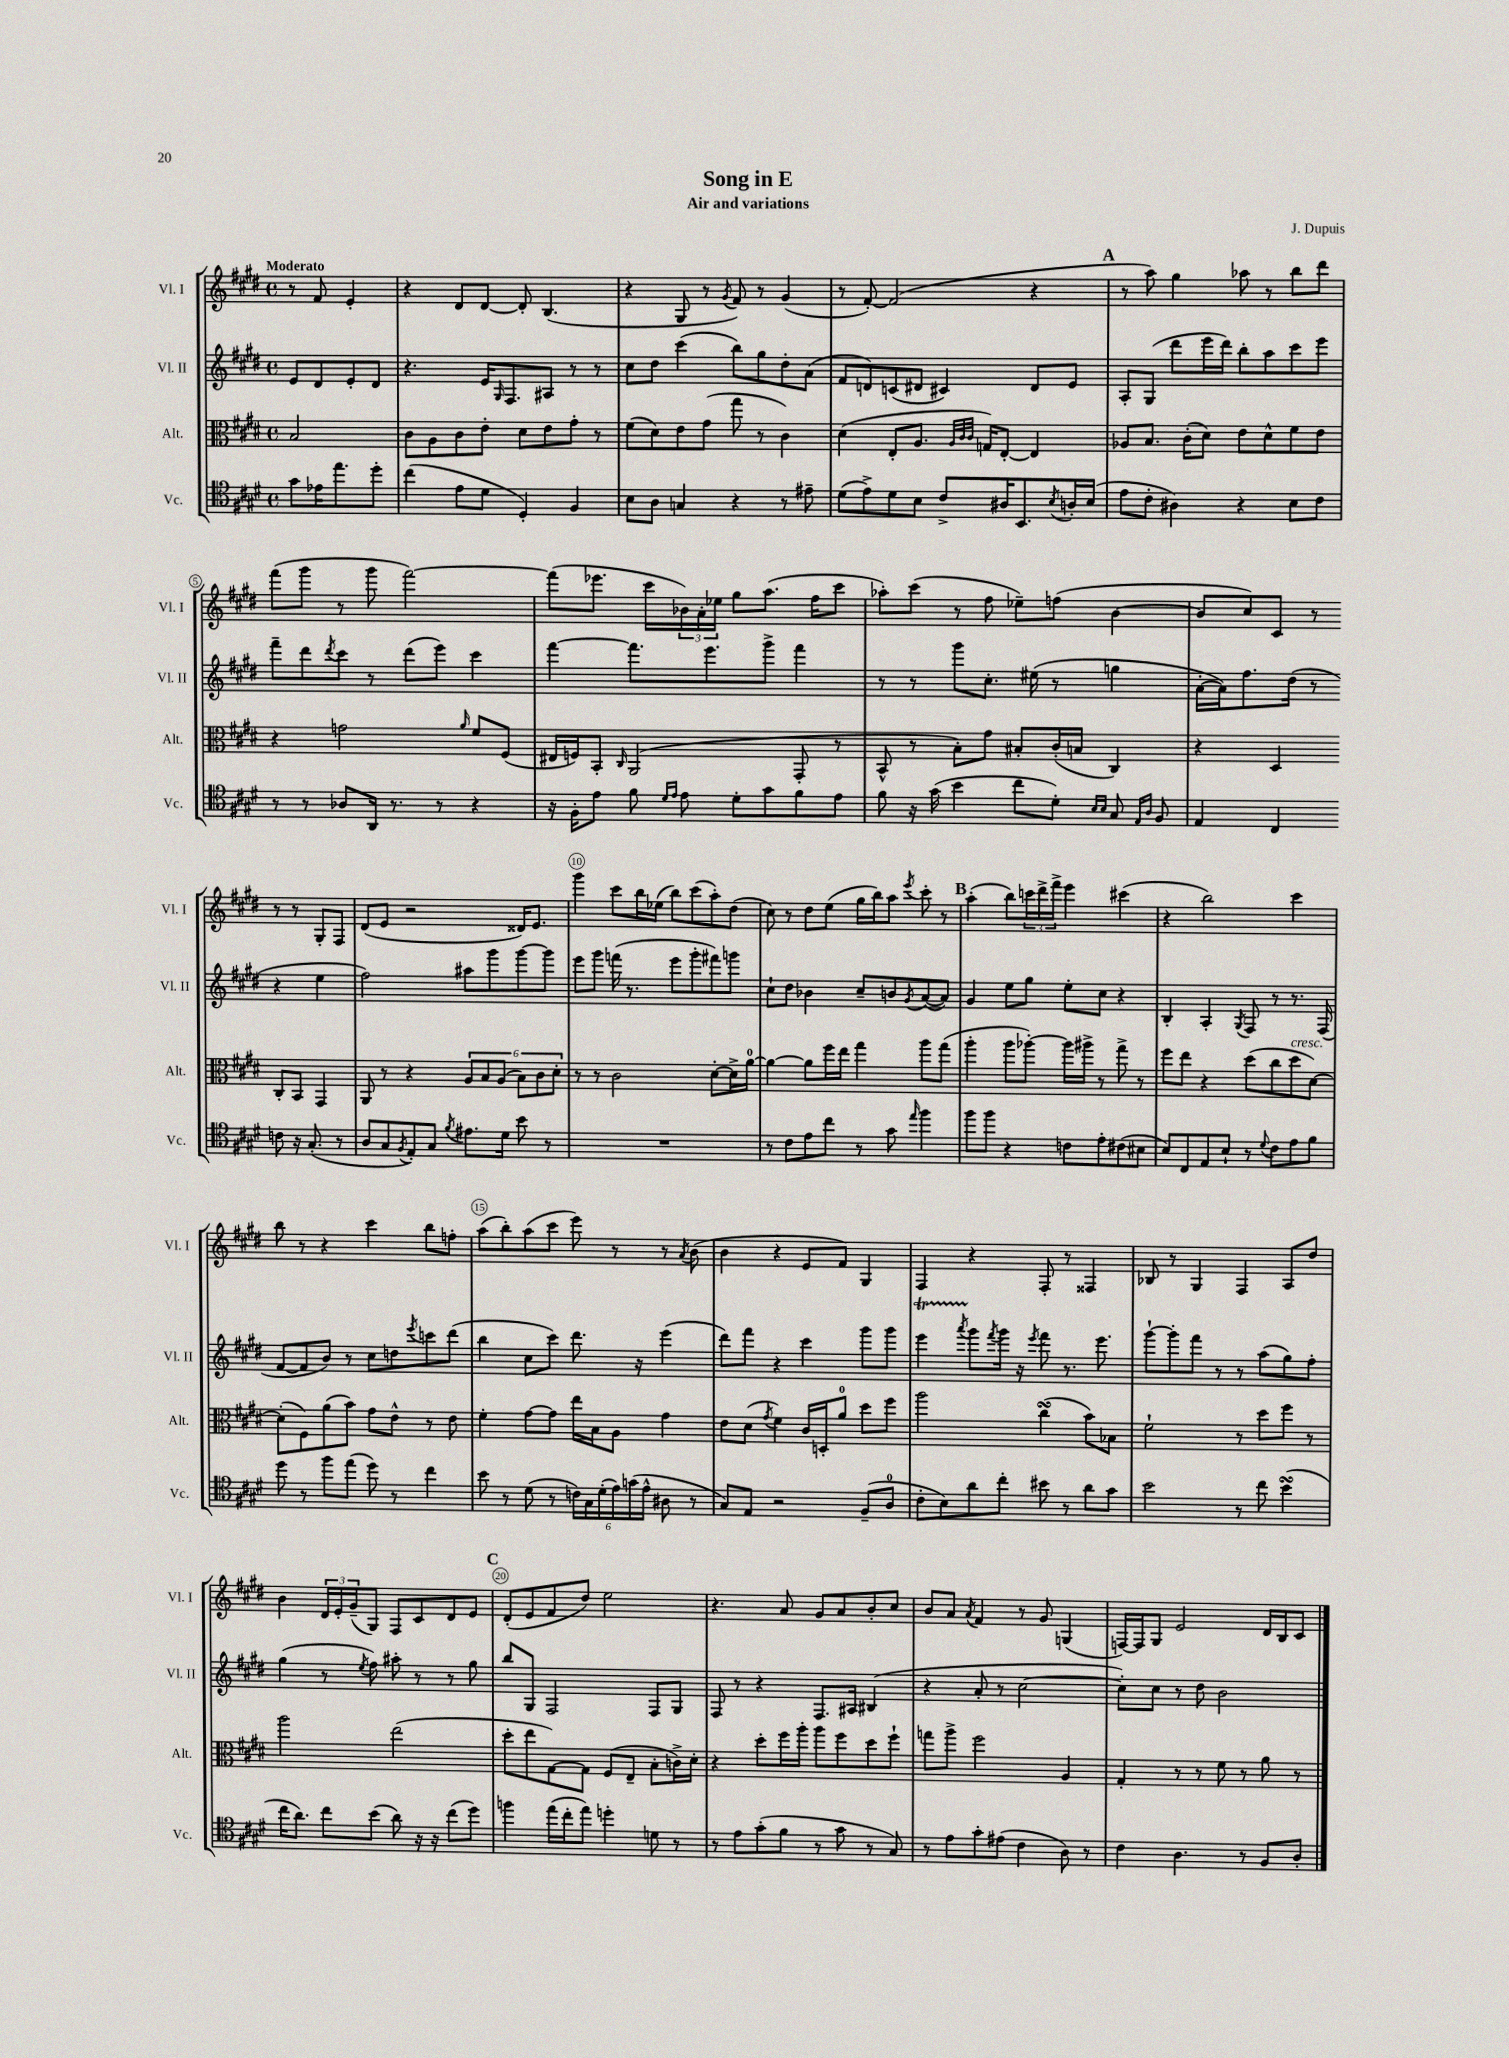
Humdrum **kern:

**kern	**kern	**kern	**kern
*staff4	*staff3	*staff2	*staff1
*clefC4	*clefC3	*clefG2	*clefG2
*k[f#c#g#d#]	*k[f#c#g#d#]	*k[f#c#g#d#]	*k[f#c#g#d#]
*M4/4	*M4/4	*M4/4	*M4/4
*met(c)	*met(c)	*met(c)	*met(c)
8g#	2B	8e	8r
16e-	.	8d#	8f#
8.ee	.	.	.
.	.	8e'	4e'
8dd#'	.	8d#	.
=	=	=	=
(4cc#	8c#	4.r	4r
.	8A	.	.
8e	8c#	.	8d#
8d#	8e'	16e	[8d#
.	.	16qqG#	.
.	.	8.F#	.
4D#')	8d#	.	8d#']
.	8e	8A#	(4.B
4F#	8g#'	8r	.
.	8r	8r	.
=	=	=	=
8B	(8f#	8cc#	4r
8A	8d#)	8dd#	.
4G	8e	(4ccc#	8G#
.	(8g#	.	8r
.	.	.	8qg#
4r	8gg#	8bb)	8f#)
.	8r	8gg#	8r
8r	4c#)	8dd#'	(4g#
8e#~	.	(8a	.
=	=	=	=
(8d#	(4d#	8f#	8r
8e^)	.	8d)	[8f#')
8d#	8E'	(8c	(2f#]
8B	8.A	8d#	.
8c#^	.	4c#)	.
.	32qqA	.	.
.	32qqc#	.	.
.	32qqc#	.	.
.	16G)	.	.
16A#	[8E'	.	.
8.BB	.	.	.
.	4E]	8d#	4r
8qB	.	.	.
16A'	.	8e	.
(16B	.	.	.
=	=	=	=
8e	8A-	8A'	8r
8c#'	8.B	(8G#	8aa)
4A#)	.	8ddd#	4gg#
.	(16c#'	.	.
.	8d#)	16eee	.
.	.	16ddd#)	.
4r	8e	8bb'	8aa-
.	8d#^^	8aa	8r
8B	8f#	8ccc#	8bb
8c#	8e	8eee	8ddd#
=	=	=	=
8r	4r	8fff#~	(8fff#
8r	.	8ddd#	8ggg#
.	.	8qddd#	.
8A-	2g	8ccc#	8r
16AA	.	8r	8ggg#
8.r	.	.	.
.	.	(8ddd#	[2fff#)
8r	.	8eee)	.
.	16qqa	.	.
4r	8f#	4ccc#	.
.	(8F#	.	.
=	=	=	=
16r	16E#	[4fff#	(8fff#]
16F#'	16F)	.	.
8e	8BB'	.	8.eee-
.	16qqC#	.	.
8f#	(2AA	8.fff#]	.
.	.	.	16ccc#
16qqd#	.	.	.
16qqe	.	.	.
8e	.	.	24b-)
.	.	.	24a'
.	.	8.eee	.
.	.	.	24ee-
8d#'	.	.	8gg#
8g#	.	8ggg#^	(8.aa
8f#	8GG#'	4fff#	.
.	.	.	16ff#
8e	8r	.	8ccc#
=	=	=	=
8f#	8BB^^	8r	8aa-')
16r	8r	8r	(8ccc#
(16g#	.	.	.
4b	8B')	8ggg#	8r
.	8g#	8.cc#'	8ff#
8cc#	8B#'	.	8ee-~)
.	.	(16ee#	.
8d#')	(16c#'	8r	(8ff
.	16B	.	.
16qqB	.	.	.
16qqB	.	.	.
8G#	4C#)	4gg	[4b
16qqE	.	.	.
16qqA	.	.	.
8F#	.	.	.
=	=	=	=
4E	4r	[16a'	8b]
.	.	16a])	.
.	.	8.ff#	8cc#)
4C#	4D#	.	8c#
.	.	(16dd#	.
.	.	8r	8r
8c	8C#'	4r	8r
16r	8BB	.	8r
(8.G#'	.	.	.
.	4GG#	4ee	8G#'
8r	.	.	8F#
=	=	=	=
8A	8AA	2ff#)	(8d#
8G#	8r	.	8e
8qF#	.	.	.
8E')	4r	.	2r
8G#	.	.	.
8qf#	.	.	.
8.e#	12A	8aa#	.
.	12B	.	.
.	.	8ggg#	.
.	(12A	.	.
16d#	.	.	.
8b	12B)	[8ggg#	16d##)
.	.	.	8.e
.	12c#	.	.
8r	.	8ggg#]	.
.	12d#'	.	.
=	=	=	=
1r	8r	8eee	4ggg#
.	8r	8ggg#	.
.	2c#	(16fff	8ccc#
.	.	8.r	.
.	.	.	16bb
.	.	.	(16ee-
.	.	8eee	8bb)
.	.	8ggg#'	(8ccc#
.	[8d#'	8fff#)	8aa')
.	16d#^]	8ggg	(8dd#
.	[16a	.	.
=	=	=	=
8r	4a_	8cc#`	8cc#)
8c#	.	8dd#	8r
8e	8a]	4b-	8dd#
8cc#	16ff#	.	(8ee
.	16ee	.	.
8r	4gg#	8cc#~	16gg#
.	.	.	16bb)
8g#	.	8b	8aa
16qqee	.	8qg#	8qeee
4ff#	8aa	([8a	8ccc#'
.	(8gg#	8a])	8r
=	=	=	=
8ff#	4aa'	4g#	(4aa'
8ff#	.	.	.
4r	8aa	8ee	8bb)
.	[8aa-')	8gg#	24ccc
.	.	.	24ddd#^
.	.	.	24fff#^
8c	16aa-]	8ee'	4eee
.	16aa#^	.	.
8e'	8r	8cc#	.
(8c#	8gg#^	4r	(4ccc#
8B#	8r	.	.
=	=	=	=
8B)	8ff#	4B'	4r
8C#	8ee	.	.
8E	4r	4A'	2bb)
8B`	.	.	.
.	.	8qG#	.
8r	(8dd#	8F#	.
8qqd#	.	.	.
8c#	8cc#	8r	.
8e	8dd#	8.r	4ccc#
8f#	[8d#)	.	.
.	.	(16F#	.
=	=	=	=
8dd#	(8d#']	[8f#	8bb
8r	8F#)	8f#]	8r
8ff#	(8a	8b)	4r
(8ee	8b)	8r	.
8dd#)	8g#	8cc#	4ccc#
8r	8e^^	8dd	.
.	.	8qeee	.
4cc#	8r	8ccc	8bb
.	8e	(8ddd#	8ff'
=	=	=	=
8b	4f#'	4bb	(8aa
8r	.	.	8bb')
(8d#	[8g#	8cc#	(8aa
8r	8g#]	8ccc#)	8ccc#
24c)	16ee	8.ddd#	8eee)
24G#	.	.	.
.	16B	.	.
(24d#'	.	.	.
24e)	8A	.	8r
(24g	.	.	.
.	.	16r	.
24e^^	.	.	.
8A#	4g#	(4eee	8r
.	.	.	8qa
8r	.	.	(8b
=	=	=	=
8G#)	8e	8ddd#)	4b
8E	(8d#	8fff#	.
.	8qg#	.	.
2r	4f#)	4r	4r
.	16c#	4ccc#	8e
.	16D'	.	.
.	8a	.	8f#)
(8F#~	8dd#	8ggg#	4G#
8A	8ff#	8ggg#	.
=	=	=	=
8c#'	2aa	4eee	4F#
8B)	.	.	.
.	.	8qaaa	.
8a	.	8ggg#	4r
.	.	8qfff#	.
8cc#'	.	16ggg#	.
.	.	16r	.
.	.	8qeee	.
8b#	(4cc#	8fff#	8F#'
8r	.	8.r	8r
8a	8b)	.	4F##
.	.	8.eee	.
8g#	8B-	.	.
=	=	=	=
2b	2f#`	[8ggg#`	8B-
.	.	8ggg#']	8r
.	.	8fff#	4G#
.	.	8r	.
8r	8r	8r	4F#
8cc#	8dd#	(8aa	.
(4b	8ff#	8gg#)	8A
.	8r	8ff#'	8dd#
=	=	=	=
16cc#	2aa	(4gg#	4b
8.a)	.	.	.
8cc#	.	8r	24d#
.	.	.	24e'
.	.	.	(24g#~
.	.	8qee	.
(8b	.	8ff#)	8G#)
8a)	(2ee	8aa#'	8F#
16r	.	8r	8c#
16r	.	.	.
(8cc#	.	8r	8d#
8dd#)	.	8gg#	8e
=	=	=	=
4ff	8dd#'	8bb	(8d#'
.	8ee	8G#	8e
(16ee	[8G#)	2F#	8f#
16cc#'	.	.	.
8ee)	8G#]	.	8dd#)
4dd'	(8F#	.	2ee
.	8E~	.	.
8d	8B'	8F#	.
8r	16c^)	8G#	.
.	16d#'	.	.
=	=	=	=
8r	4r	8F#	4.r
8e	.	8r	.
(8g#'	8dd#'	4r	.
8f#	16ff#	.	8a
.	16aa'	.	.
8r	8aa	8.F#	8g#
8g#	8ff#	.	8a
.	.	16A#	.
8r	8dd#	(4B#	8b'
8G#)	8ff#`	.	8cc#
=	=	=	=
8r	8gg	4r	8b
8e	8aa^	.	8a
.	.	.	8qa
8g#'	2ff#	8a'	4f#
(8e#	.	8r	.
4c#	.	[2cc#	8r
.	.	.	8g#
8A)	4A	.	(4G
8r	.	.	.
=	=	=	=
4c#	4G#'	8cc#'])	[16F)
.	.	.	16F]
.	.	8cc#	8G#
4.A	8r	8r	2e
.	8r	8dd#	.
.	8f#	2b	.
8r	8r	.	.
8F#	8a	.	16d#
.	.	.	16B
8A'	8r	.	8c#
==	==	==	==
*-	*-	*-	*-
